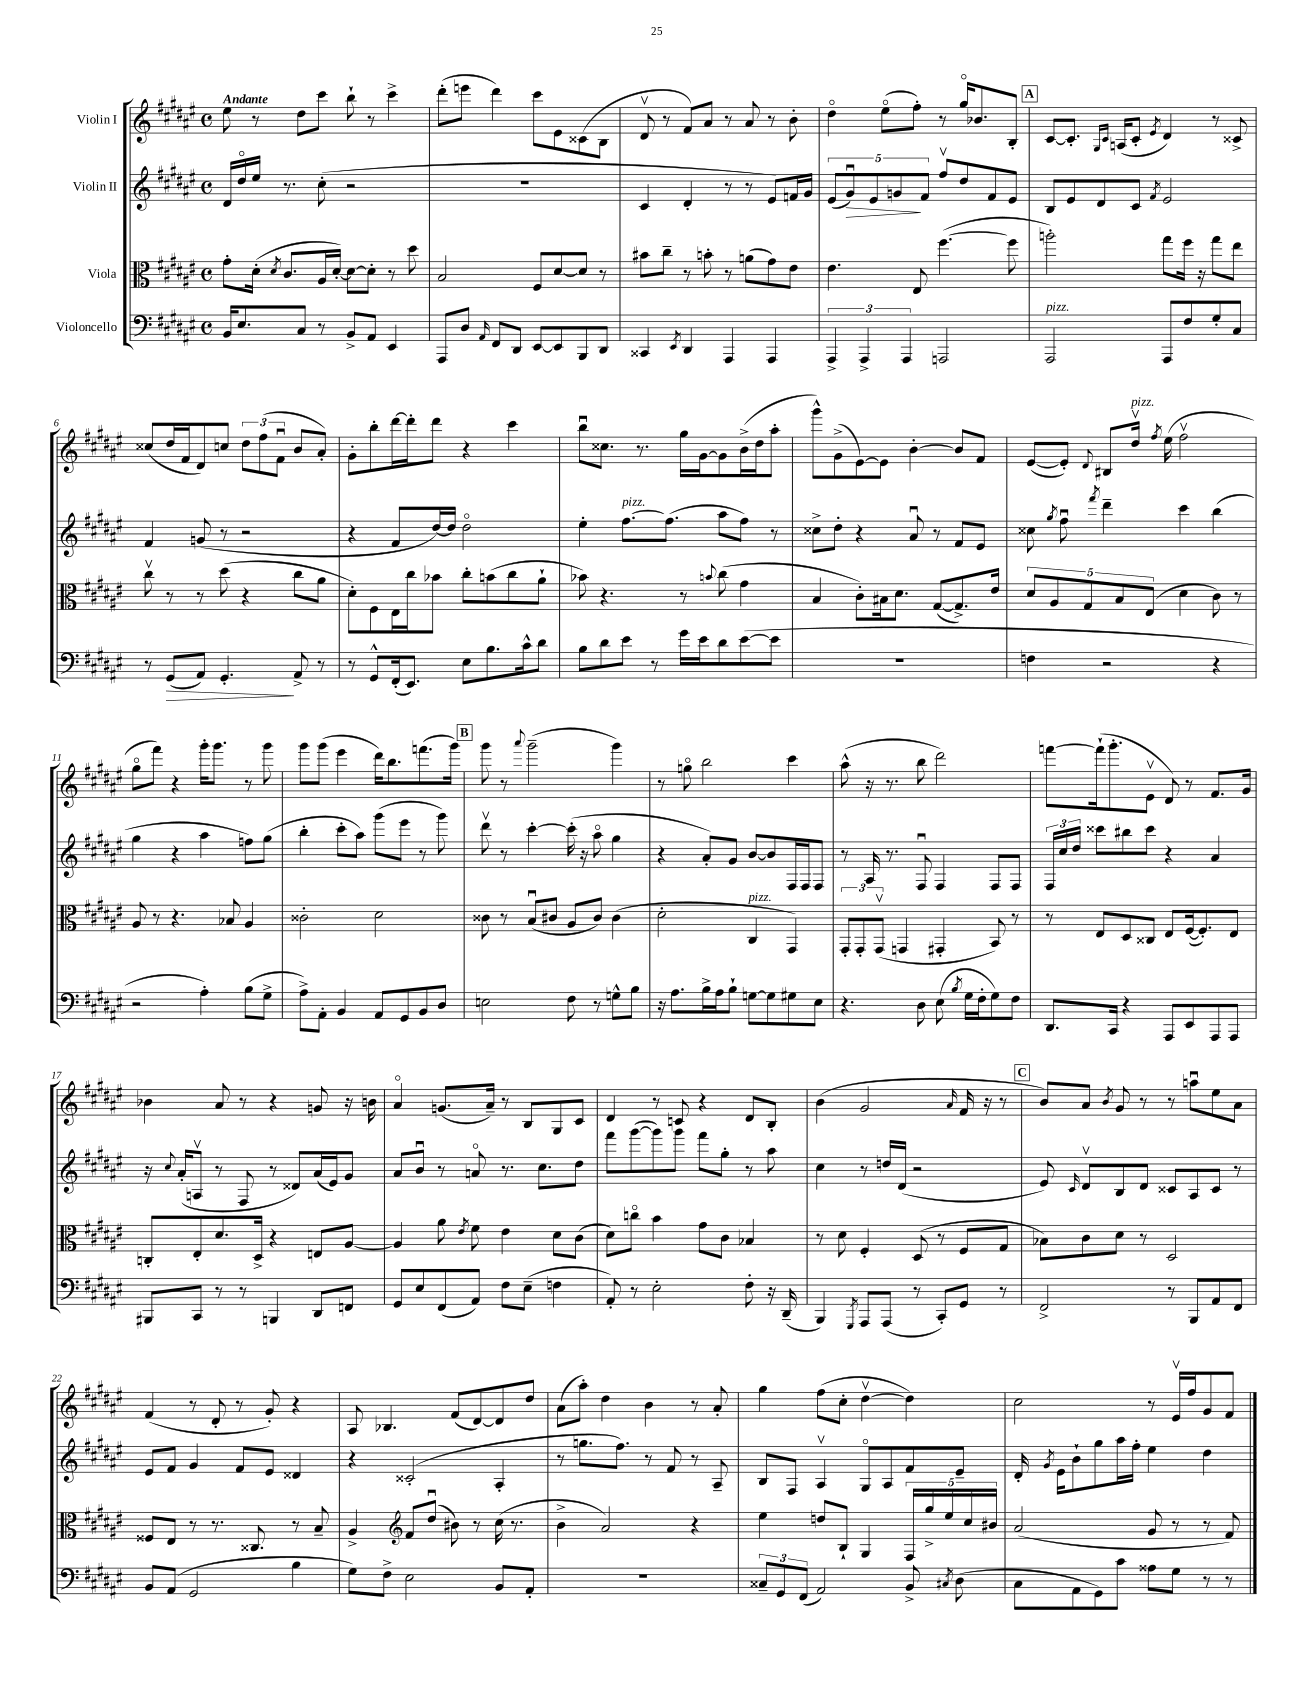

**kern	**dynam	**kern	**kern	**dynam	**kern
*part4	*part4	*part3	*part2	*part2	*part1
*staff4	*staff4	*staff3	*staff2	*staff2	*staff1
*I"Violoncello	*	*I"Viola	*I"Violin II	*	*I"Violin I
*clefF4	*	*clefC3	*clefG2	*	*clefG2
*k[f#c#g#d#a#e#]	*	*k[f#c#g#d#a#e#]	*k[f#c#g#d#a#e#]	*	*k[f#c#g#d#a#e#]
*M4/4	*	*M4/4	*M4/4	*	*M4/4
*met(c)	*	*met(c)	*met(c)	*	*met(c)
=1	=1	=1	=1	=1	=1
!	!	!	!	!	!LO:TX:a:B:t=Andante
16BB/KL	.	8g#'\L	16d#/LL	.	8ee#\
8.E#/	.	.	16dd#/	.	.
.	.	(16d#'\Jk	16ee#/JJ	.	8r
.	.	8qd#/	.	.	.
.	.	8.c#/L	8.r	.	.
8C#/J	.	.	.	.	8dd#\L
8r	.	16A#/L	(8cc#'\	.	8ccc#\J
.	.	[16d#'/JJ)	.	.	.
8BB^/L	.	8d#\L_	2r	.	8bb`\
8AA#/J	.	8d#'\J]	.	.	8r
4EE#/	.	8r	.	.	4ccc#^\
.	.	8dd#\	.	.	.
=2	=2	=2	=2	=2	=2
8AAA#/L	.	2B/	1r	.	(8ddd#'\L
8D#/J	.	.	.	.	8eeen\J
16qqAA#/	.	.	.	.	.
8FF#/L	.	.	.	.	4ddd#\)
8DD#/J	.	.	.	.	.
[8EE#/L	.	8F#/L	.	.	8ccc#\L
8EE#/]	.	[8d#/	.	.	8e#\
8BBB/	.	8d#/J]	.	.	(8c##X\
8DD#/J	.	8r	.	.	8B\J
=3	=3	=3	=3	=3	=3
4CC##X/	.	8b#X\L	4c#/	.	8d#v/
.	.	8cc#~\J	.	.	8r
8qEE#/	.	.	.	.	.
4DD#/	.	8r	4d#'/	.	8f#/L)
.	.	8bn'\	.	.	8a#/J
4AAA#/	.	8r	8r	.	8r
.	.	(8an\L	8r	.	8a#/
4AAA#/	.	8g#\)	8e#/L)	.	8r
.	.	8e#\J	16fn/L	.	8b'\
.	.	.	16g#/JJ	.	.
=4	=4	=4	=4	=4	=4
6AAA#^/	.	4.e#\	(10e#/L	.	4dd#\
!	!	!	!	!LO:HP:b	!
.	.	.	10g#u/)	>	.
6AAA#^/	.	.	.	.	.
.	.	.	10e#/	.	.
.	.	.	.	.	(8ee#\L
.	.	.	10gn/	.	.
6AAA#/	.	.	.	.	.
.	.	8E#/	.	.	8ff#'\J)
.	.	.	10f#/J	]	.
2AAAn/	.	([4.ff#\	8ff#v/L	.	8r
.	.	.	8dd#/	.	16gg#/KL
.	.	.	.	.	8.b-X/
.	.	.	8f#/	.	.
.	.	8ff#\]	8e#/J	.	8B'/J
!!LO:REH:place=s1:t=A
=5	=5	=5	=5	=5	=5
!LO:TX:a:i:t=pizz.	!	!	!	!	!
2AAA#/	.	2aan'\)	8B/L	.	[8c#/L
.	.	.	8e#/	.	8.c#'/J]
.	.	.	8d#/	.	.
.	.	.	.	.	16qqG#/LL
.	.	.	.	.	16qqc#/JJ
.	.	.	.	.	(16An/KL
.	.	.	8c#/J	.	8c#'/J
.	.	.	8qf#/	.	8qe#/
8AAA#/L	.	8gg#\L	2e#/	.	4d#/)
8F#/	.	16ff#\Jk	.	.	.
.	.	16r	.	.	.
8G#'/	.	8gg#\L	.	.	8r
8C#/J	.	8ee#\J	.	.	8c##X^/
!!LO:LB:g=z
=6	=6	=6	=6	=6	=6
8r	.	8cc#v\	4f#/	.	(8cc##X/L
!	!LO:HP:b	!	!	!	!
(8GG#/L	>	8r	.	.	16dd#/L
.	.	.	.	.	16f#/J
8AA#/J)	.	8r	(8gn/	.	8d#/)
4.GG#'/	.	(8dd#\	8r	.	8ccn/J
.	.	4r	2r	.	12dd#\L
.	.	.	.	.	(12ff#\
.	.	.	.	.	12f#u\J
8AA#^/	]	8cc#\L	.	.	8b/L
8r	.	8a#\J	.	.	8a#'/J)
=7	=7	=7	=7	=7	=7
8r	.	8d#'\L)	4r	.	8g#'\L
8GG#^^/L	.	8F#\	.	.	8bb'\
(16FF#'/k	.	16E#\L	8f#/L	.	[16ddd#\L
8.EE#/J)	.	16cc#\J	.	.	16ddd#'\J]
.	.	8b-X\J	[16dd#/L)	.	8ddd#\J
.	.	.	16dd#/JJ]	.	.
8E#\L	.	8cc#'\L	2dd#\	.	4r
8.B\	.	(8bn\	.	.	.
.	.	8cc#\	.	.	4ccc#\
16c#^^\k	.	.	.	.	.
8d#\J	.	8a#`\J	.	.	.
=8	=8	=8	=8	=8	=8
8B\L	.	8b-X\)	4ee#'\	.	8bbu\L
8d#\	.	4.r	.	.	8.cc##X\J
!	!	!	!LO:TX:a:i:t=pizz.	!	!
8e#\J	.	.	[8.ff#\L	.	.
.	.	.	.	.	8.r
8r	.	.	.	.	.
.	.	.	(8.ff#\J]	.	.
16g#\LL	.	8r	.	.	16gg#\LL
16e#\J	.	.	.	.	[16g#\J
.	.	8qqbn/	.	.	.
8d#\	.	(8cc#\	8aa#\L	.	8g#\]
([8e#\	.	4g#\	8ff#\J)	.	(16b^\L
.	.	.	.	.	16dd#\J
8e#\J]	.	.	8r	.	8aa#'\J
=9	=9	=9	=9	=9	=9
1r	.	4B/	8cc##X^\L	.	8ggg#^^\L)
.	.	.	8dd#'\J	.	(8g#^\
.	.	8c#'\L)	4r	.	[8e#\)
.	.	16B#X\k	.	.	8e#\J]
.	.	8.d#\J	.	.	.
.	.	.	8a#u/	.	[4b'\
.	.	([8G#/L	8r	.	.
.	.	8.G#^/])	8f#/L	.	8b/L]
.	.	.	8e#/J	.	8f#/J
.	.	16e#/Jk	.	.	.
=10	=10	=10	=10	=10	=10
4Fn\	.	10d#/L	8cc##X\	.	([8e#/L
.	.	10A#/	.	.	.
.	.	.	8qgg#/	.	.
.	.	.	8ff#u\	.	8e#'/J])
.	.	10G#/	.	.	.
.	.	.	8qfff#/	.	8qqd#/
2r	.	.	4ddd#~\	.	8B#X/L
.	.	10B/	.	.	.
!	!	!	!	!	!LO:TX:a:i:t=pizz.
.	.	.	.	.	16dd#v/Jk
.	.	(10E#/J	.	.	.
.	.	.	.	.	8qff#/
.	.	.	.	.	(16ee#\
.	.	4d#\	4ccc#\	.	2ff#v\
4r	.	8c#\)	(4bb\	.	.
.	.	8r	.	.	.
!!LO:LB:g=z
=11	=11	=11	=11	=11	=11
2r	.	8A#/	4gg#\	.	8gg#\L
.	.	8r	.	.	8fff#\J)
.	.	4.r	4r	.	4r
4A#'\)	.	.	4aa#\	.	16ggg#'\KL
.	.	.	.	.	8.ggg#\J
.	.	8B-X/	.	.	.
(8B\L	.	4A#/	8ffn\L)	.	8r
8G#^\J	.	.	(8gg#\J	.	8ggg#\
=12	=12	=12	=12	=12	=12
8A#^\L)	.	2c##X'\	4bb'\	.	8ggg#\L
8AA#'\J	.	.	.	.	(8ggg#\J
4BB/	.	.	8ccc#'\L	.	4eee#\
.	.	.	8aa#\J)	.	.
8AA#/L	.	2d#\	(8ggg#\L	.	16ddd#\KL)
.	.	.	.	.	8.bb\
8GG#/	.	.	8eee#\J	.	.
8BB/	.	.	8r	.	(8.fffn\
8D#/J	.	.	8ggg#\)	.	.
.	.	.	.	.	16ggg#\Jk)
!!LO:REH:place=s1:t=B
=13	=13	=13	=13	=13	=13
2En\	.	8c##X\	8ddd#v\	.	8ggg#\
.	.	8r	8r	.	8r
.	.	.	.	.	8qqaaa#/
.	.	(8Bu/L	[4ccc#'\	.	(2ggg#~\
.	.	8c#X/J	.	.	.
8F#\	.	8A#/L	(16ccc#'\]	.	.
.	.	.	16r	.	.
8r	.	8c#/J)	8aa#\	.	.
8Gn^^\L	.	(4c#\	4gg#\	.	4ggg#\)
8B\J	.	.	.	.	.
=14	=14	=14	=14	=14	=14
16r	.	2d#'\	4r	.	8r
8.A#\L	.	.	.	.	.
.	.	.	.	.	8ggn\
16B^\L	.	.	8a#'/L)	.	2bb\
16A#\J	.	.	.	.	.
8B`\J	.	.	8g#/J	.	.
!	!	!LO:TX:a:i:t=pizz.	!	!	!
[8Gn\L	.	4C#/	[8b/L	.	.
8G\]	.	.	8b/]	.	.
8G#X\	.	4GG#/)	16F#/L	.	4ccc#\
.	.	.	16F#/J	.	.
8E#\J	.	.	8F#/J	.	.
=15	=15	=15	=15	=15	=15
4.r	.	12GG#'/L	8r	.	(8aa#^^\
.	.	12GG#'/	.	.	.
.	.	.	16A#/	.	16r
.	.	(12GG#v/J	.	.	.
.	.	.	8.r	.	8.r
.	.	4GGn/	.	.	.
8D#\	.	.	8F#u/	.	8bb\
(8E#\	.	4GG#X'/	4F#/	.	2ddd#\)
8qB/	.	.	.	.	.
16G#\LL	.	.	.	.	.
16F#'\J	.	.	.	.	.
8G#\)	.	8BB/)	8F#/L	.	.
8F#\J	.	8r	8F#/J	.	.
=16	=16	=16	=16	=16	=16
8.DD#/L	.	8r	24F#/LL	.	[8fffn\L
.	.	.	24cc#/	.	.
.	.	.	24dd#/JJ	.	.
.	.	8E#/L	8ccc##X\L	.	(16fff`\k]
16CC#/Jk	.	.	.	.	8.ggg#'\
4r	.	8D#/	8bb#X\	.	.
.	.	8C##X/J	8ccc##\J	.	8e#v\J
8AAA#/L	.	8E#/L	4r	.	8d#/)
8EE#/	.	([16F#/k	.	.	8r
.	.	8.F#'/])	.	.	.
8AAA#/	.	.	4a#/	.	8.f#/L
8AAA#/J	.	8E#/J	.	.	.
.	.	.	.	.	16g#/Jk
!!LO:LB:g=z
=17	=17	=17	=17	=17	=17
8BBB#X/L	.	8Cn'/L	16r	.	4b-X\
.	.	.	8qqcc#/	.	.
.	.	.	(16a#'/KL	.	.
8CC#/J	.	8E#'/	8Anv/J	.	.
8r	.	8.d#/	8r	.	8a#/
8r	.	.	8F#/	.	8r
.	.	16D#^/Jk	.	.	.
4BBBn/	.	4r	8r	.	4r
.	.	.	8d##X/L)	.	.
8DD#/L	.	8En/L	(16a#/L	.	8gn/
.	.	.	16e#/J)	.	.
8FFn/J	.	[8A#/J	8g#/J	.	16r
.	.	.	.	.	16bn\
=18	=18	=18	=18	=18	=18
8GG#/L	.	4A#/]	8a#/L	.	4a#/
8E#/	.	.	8bu/J	.	.
(8FF#/	.	8a#\	8r	.	(8.gn/L
.	.	8qe#/	.	.	.
8AA#/J)	.	8f#\	8an/	.	.
.	.	.	.	.	16a#~/Jk)
8F#\L	.	4e#\	8.r	.	8r
(8E#~\J	.	.	.	.	8B/L
.	.	.	8.cc#\L	.	.
4Fn\	.	8d#\L	.	.	8G#/
.	.	(8c#\J	8dd#\J	.	8c#/J
=19	=19	=19	=19	=19	=19
8AA#'/)	.	8d#\L)	8fff#\L	.	4d#/
8r	.	8ccn\J	([8ggg#\	.	.
2E#'\	.	4b\	8ggg#\])	.	8r
.	.	.	8ggg#\J	.	8cn/
.	.	8g#\L	8fff#\L	.	4r
.	.	8c#\J	8gg#'\J	.	.
8F#'\	.	4B-X/	8r	.	8d#/L
16r	.	.	8aa#\	.	8B'/J
(16DD#~/	.	.	.	.	.
=20	=20	=20	=20	=20	=20
4BBB/)	.	8r	4cc#\	.	(4b\
.	.	8d#\	.	.	.
8qGGG#/	.	.	.	.	.
8AAA#/L	.	4F#'/	8r	.	2g#/
(8AAA#/J	.	.	16ddn/LL	.	.
.	.	.	(16d#/JJ	.	.
8r	.	(8D#/	2r	.	.
8CC#'/L)	.	8r	.	.	.
.	.	.	.	.	16qqa#/
8GG#/J	.	8F#/L	.	.	16f#/
.	.	.	.	.	16r
8r	.	8G#/J	.	.	8r
!!LO:REH:place=s1:t=C
=21	=21	=21	=21	=21	=21
2FF#^/	.	8B-X\L)	8e#/)	.	8b/L)
.	.	.	16qqc#/	.	.
.	.	8c#\	8d#v/L	.	8a#/J
.	.	.	.	.	8qb/
.	.	8d#\J	8B/	.	8g#/
.	.	8r	8d#/J	.	8r
8r	.	2D#/	8c##X/L	.	8r
8BBB/L	.	.	8A#/	.	8aanu\L
8AA#/	.	.	8c##/J	.	8ee#\
8FF#/J	.	.	8r	.	8a#\J
!!LO:LB:g=z
=22	=22	=22	=22	=22	=22
8BB/L	.	8F##X/L	8e#/L	.	(4f#/
(8AA#/J	.	8E#/J	8f#/J	.	.
2GG#/	.	8r	4g#/	.	8r
.	.	8.r	.	.	8d#'/
.	.	.	8f#/L	.	8r
.	.	8.C##X/	.	.	.
.	.	.	8e#/J	.	8g#'/)
4B\	.	8r	4d##X/	.	4r
.	.	8B~/	.	.	.
=23	=23	=23	=23	=23	=23
8G#\L)	.	4A#^/	4r	.	8A#/
8F#^\J	.	.	.	.	4.B-X/
*	*	*clefG2	*	*	*
2E#\	.	8f#/L	(2c##X'/	.	.
.	.	(8dd#u/J	.	.	.
.	.	8b#X\)	.	.	(8f#/L
.	.	8r	.	.	[8d#/)
8BB/L	.	(16cc#\	4A#'/	.	8d#/]
.	.	8.r	.	.	.
8AA#'/J	.	.	.	.	8dd#/J
=24	=24	=24	=24	=24	=24
1r	.	4b^\	8r	.	(8a#\L
.	.	.	8.ggn\L	.	8aa#'\J)
.	.	2a#/)	.	.	4dd#\
.	.	.	8.ff#\J)	.	.
.	.	.	8r	.	4b\
.	.	.	8f#/	.	.
.	.	4r	8r	.	8r
.	.	.	8A#~/	.	8a#'/
=25	=25	=25	=25	=25	=25
12C##X~/L	.	4ee#\	8B/L	.	4gg#\
12GG#/	.	.	.	.	.
.	.	.	8F#/J	.	.
(12FF#/J	.	.	.	.	.
2AA#/)	.	8ddn/L	4A#v/	.	(8ff#\L
.	.	8B`/J	.	.	8cc#'\J
.	.	4G#/	8G#/L	.	[4dd#v\
.	.	.	8A#/	.	.
8BB^/	.	20F#/LL	8f#/	.	4dd#\])
.	.	20gg#^/	.	.	.
.	.	20ee#/	.	.	.
8qC#X/	.	.	.	.	.
(8D#\	.	.	8e#~/J	.	.
.	.	20cc#/	.	.	.
.	.	20b#X/JJ	.	.	.
=26	=26	=26	=26	=26	=26
8C#\L	.	(2a#/	16d#'/	.	2cc#\
.	.	.	8qg#/	.	.
.	.	.	16e#\KL	.	.
8AA#\	.	.	8b`\	.	.
8GG#\)	.	.	8gg#\	.	.
8c#\J	.	.	16aa#\L	.	.
.	.	.	16ff#'\JJ	.	.
8A##X\L	.	8g#/	4ee#\	.	8r
8G#\J	.	8r	.	.	16e#v/LL
.	.	.	.	.	16ff#/J
8r	.	8r	4dd#\	.	8g#/
8r	.	8f#/)	.	.	8f#/J
==	==	==	==	==	==
*-	*-	*-	*-	*-	*-
